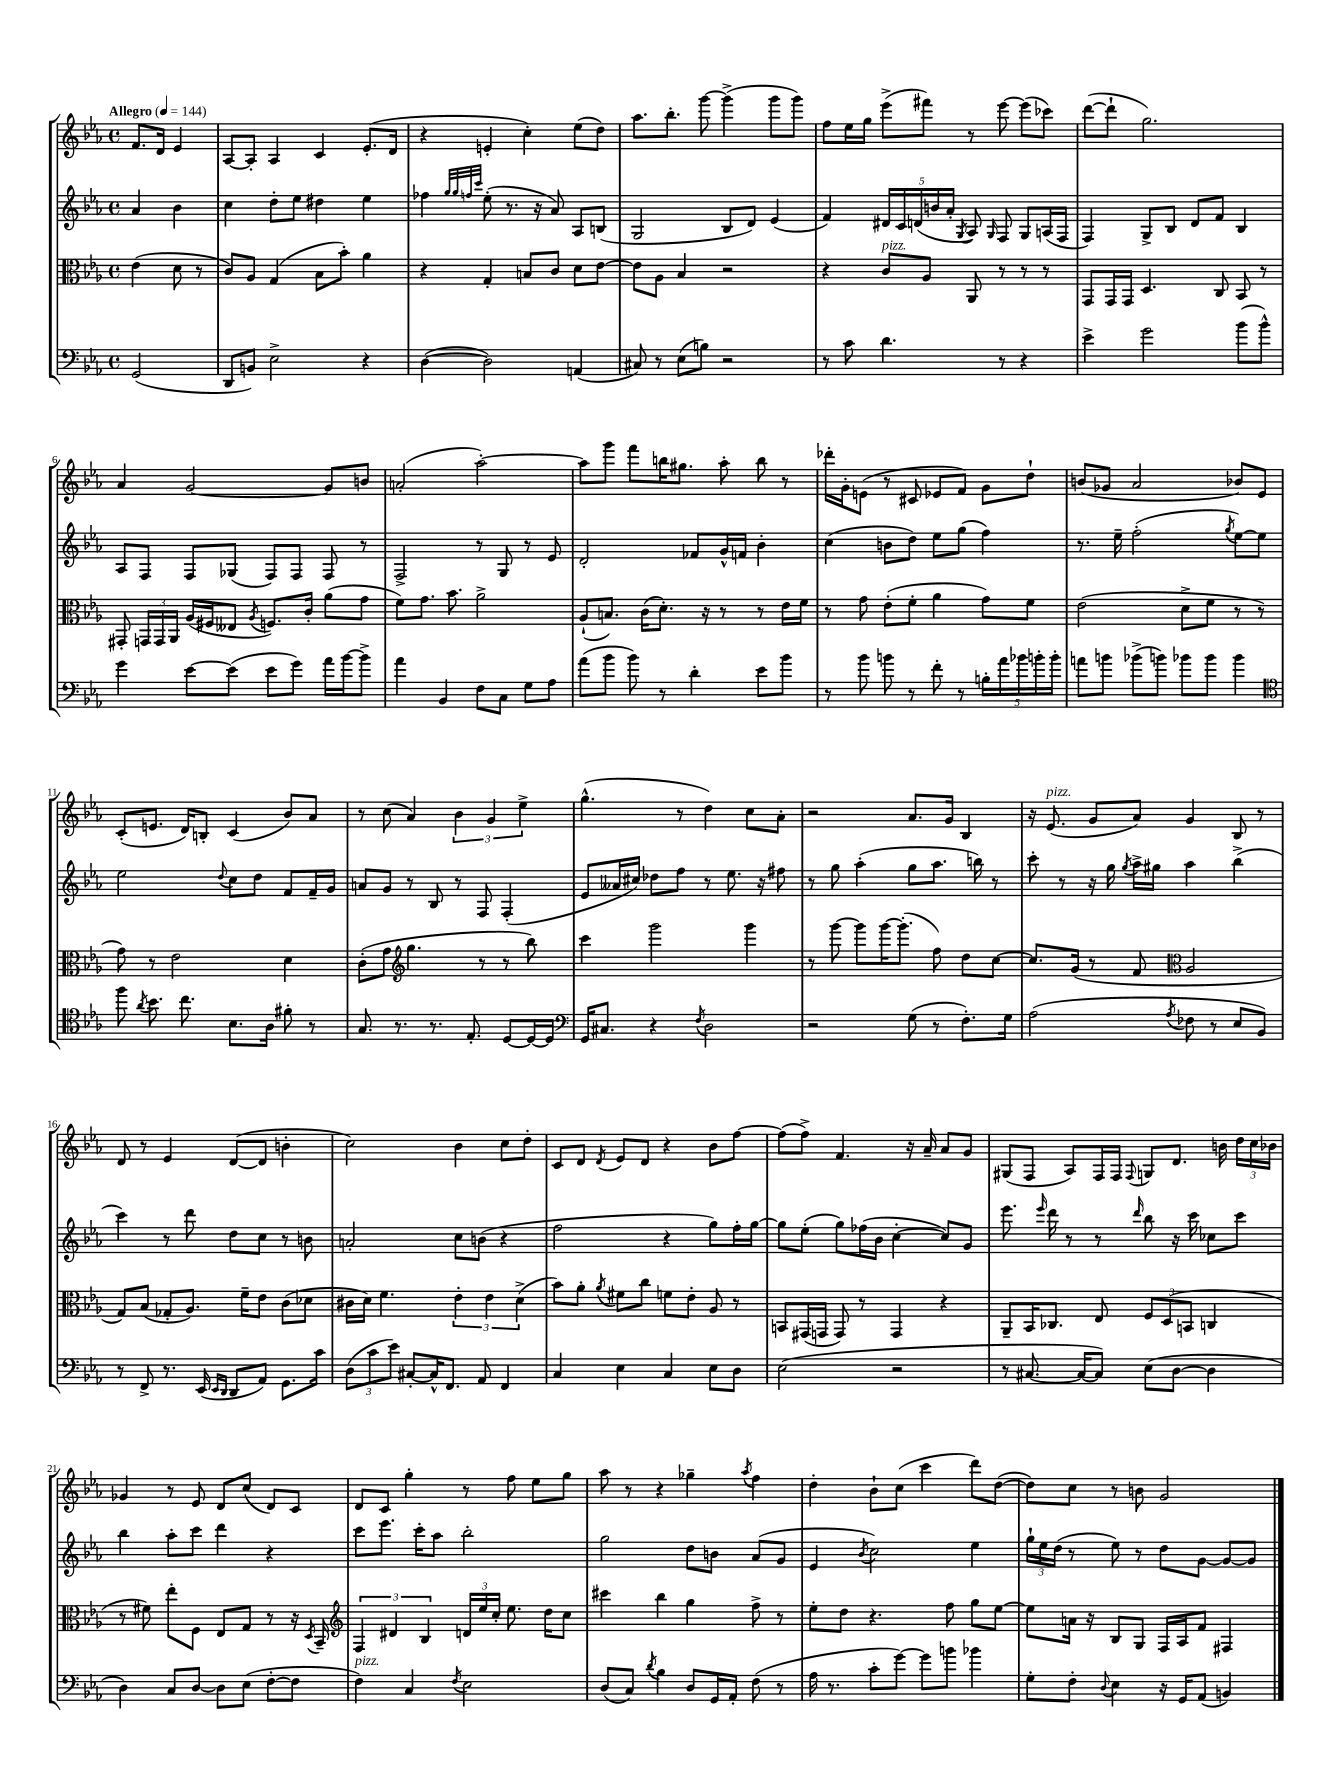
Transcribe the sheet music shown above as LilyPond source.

<<
\new StaffGroup <<
\new Staff = "s0" {
    \clef treble \key ees \major \defaultTimeSignature \time 4/4 \partial 2 \tempo "Allegro" 4 = 144
    \autoBeamOff f'8.[ d'16] ees'4 |
    aes8[~ aes8]-. aes4 c'4 ees'8.[-.( d'16] |
    r4 e'4-. c''4-.) ees''8[( d''8]) |
    aes''8.[ bes''8.]-. g'''8~ g'''4->( g'''8[ g'''8]) |
    f''8[ ees''16 g''16] ees'''8[->( fis'''8]) r8 ees'''8~ ees'''8[( ces'''8]) |
    d'''8[~( d'''8]-! g''2.) |
    aes'4 g'2~ g'8[ b'8] |
    a'2-.( aes''2~-.) |
    aes''8[ g'''8] f'''8[ b''16 gis''8.] aes''8-. b''8 r8 |
    des'''16[-. g'16-. e'8]( r8 cis'8 ees'8[ f'8]) g'8[ d''8]-! |
    b'8[( ges'8] aes'2 bes'8[) ees'8] |
    c'8[-.( e'8.] d'16[) b8]-. c'4( bes'8[) aes'8] |
    r8 c''8( aes'4) \tuplet 3/2 { bes'4 g'4 ees''4-> } |
    g''4.-^( r8 d''4) c''8[ aes'8]-. |
    r2 aes'8.[ g'16] bes4 |
    r16 ees'8.^\markup { \italic "pizz." }( g'8[ aes'8]) g'4 bes8 r8 |
    d'8 r8 ees'4 d'8[~( d'8] b'4-. |
    c''2) bes'4 c''8[ d''8]-. |
    c'8[ d'8] \acciaccatura { d'8 } ees'8[ d'8] r4 bes'8[ f''8]~ |
    f''8[( f''8]->) f'4. r16 aes'16-- aes'8[ g'8] |
    gis8[( f8] aes8[) f16 f16] \appoggiatura { f8 } g8[ d'8.] b'16 \tuplet 3/2 { d''16[ c''16 bes'16] } |
    ges'4 r8 ees'8 d'8[ c''8]( d'8[) c'8] |
    d'8[ c'8] g''4-. r8 f''8 ees''8[ g''8] |
    aes''8 r8 r4 ges''4-- \acciaccatura { aes''8 } f''4 |
    d''4-. bes'8[-! c''8]( c'''4 d'''8[) d''8]~( |
    d''8[) c''8] r8 b'8 g'2 \bar "|." |
}
\new Staff = "s1" {
    \clef treble \key ees \major \defaultTimeSignature \time 4/4 \partial 2
    \autoBeamOff aes'4 bes'4 |
    c''4 d''8[-. ees''8] dis''4 ees''4 |
    fes''4 \grace { g''32[ g''32 f''32 c'''32] } ees''8-.( r8. r16 aes'8) aes8[ b8]( |
    g2 bes8[ d'8]) ees'4( |
    f'4) \tuplet 5/4 { dis'16[ c'16 d'16( b'16 aes'16]-. } \acciaccatura { g8 } aes8) \grace { g16 } f8 g8[ a16( f16] |
    f4) g8[-> bes8] d'8[ f'8] bes4 |
    aes8[ f8] f8[ ges8]( f8[) f8] f8 r8 |
    f2-> r8 g8 r8 ees'8 |
    d'2-. fes'8[ g'16-^ f'16] bes'4-. |
    c''4( b'8[ d''8]) ees''8[ g''8]( f''4) |
    r8. ees''16-- f''2-.( \acciaccatura { g''8 } ees''8[~) ees''8] |
    ees''2 \appoggiatura { d''8 } c''8[ d''8] f'8[ f'16-- g'16] |
    a'8[ g'8] r8 bes8 r8 f8 f4-.( |
    ees'8[ aeses'16 cis''16]) des''8[ f''8] r8 ees''8. r16 fis''8 |
    r8 g''8 aes''4-.( g''8[ aes''8.] b''16) r8 |
    c'''8-. r8 r16 g''16 \acciaccatura { g''8 } aes''16[-> gis''16] aes''4 bes''4->( |
    c'''4) r8 d'''8 d''8[ c''8] r8 b'8 |
    a'2-. c''8[ b'8]( r4 |
    f''2 r4 g''8[) f''16-. g''16]~ |
    g''8[ ees''8]-.( g''8[) fes''16( bes'16] c''4~-. c''8[) g'8] |
    ees'''8. \grace { ees'''16 } d'''16 r8 r8 \grace { d'''16 } bes''8 r16 c'''16 ces''8[ c'''8] |
    bes''4 aes''8[-. c'''8] d'''4 r4 |
    c'''8[ ees'''8.] c'''16[-. aes''8] bes''2-. |
    g''2 d''8[ b'8] aes'8[( g'8] |
    ees'4 \acciaccatura { bes'8 } c''2) ees''4 |
    \tuplet 3/2 { g''16[-! ees''16 d''16]( } r8 ees''8) r8 d''8[ g'8]~ g'8[~ g'8] \bar "|." |
}
\new Staff = "s2" {
    \clef alto \key ees \major \defaultTimeSignature \time 4/4 \partial 2
    \autoBeamOff ees'4( d'8 r8 |
    c'8[) aes8] g4( bes8[ bes'8]-.) aes'4 |
    r4 g4-. b8[ c'8] d'8[ ees'8]~ |
    ees'8[ aes8] bes4 r2 |
    r4 c'8[^\markup { \italic "pizz." } aes8] aes,8 r8 r8 r8 |
    g,8[ g,16 g,16] d4. c8 bes,8 r8 |
    gis,8-. \tuplet 3/2 { g,16[ g,16 aes,16] } aes16[( fis16 eeses8] \acciaccatura { aes8 } f8.[) c'16]-. aes'8[( g'8] |
    f'8[) g'8.] bes'8. aes'2-> |
    aes8[-!( b8.]) c'16[( d'8.]-.) r16 r8 r8 ees'16[ f'16] |
    r8 g'8 ees'8[-.( f'8]-. aes'4 g'8[) f'8] |
    ees'2( d'8[-> f'8] r8 r8 |
    g'8) r8 ees'2 d'4 |
    c'8[-.( g'8] \clef treble g''4. r8 r8 bes''8) |
    c'''4 g'''2 g'''4 |
    r8 g'''8~ g'''8[ g'''16~ g'''8.]-.( f''8) d''8[ c''8]~ |
    c''8.[ g'16]( r8 f'8 \clef alto aes2 |
    g8[) bes8]( ges8[-. aes8.]) f'16[-- ees'8] c'8[( des'8] |
    cis'16[ d'16]) f'4. \tuplet 3/2 { ees'4-. ees'4 d'4->( } |
    bes'8[) aes'8]-. \acciaccatura { aes'8 } fis'8[ c''8] f'8[ ees'8]-. aes8 r8 |
    b,8[ gis,16( g,16] g,8) r8 g,4 r4 |
    aes,8[-- bes,16 ces8.] ees8 \tuplet 3/2 { f8[ d8( b,8] } c4 |
    r8 fis'8) ees''8[-. f8] ees8[ g8] r8 r16 \acciaccatura { d8 } bes,16-- |
    \clef treble \tuplet 3/2 { f4 dis'4 bes4 } \tuplet 3/2 { d'16[ ees''16 c''16]-. } ees''8. d''16[ c''8] |
    cis'''4 bes''4 g''4 f''8-> r8 |
    ees''8[-. d''8] r4. f''8 g''8[ ees''8]~ |
    ees''8[ a'16] r16 bes8[ g8] f16[ aes16 f'8] fis4 \bar "|." |
}
\new Staff = "s3" {
    \clef bass \key ees \major \defaultTimeSignature \time 4/4 \partial 2
    \autoBeamOff g,2( |
    d,8[ b,8]) ees2-> r4 |
    d4~( d2) a,4( |
    cis8) r8 ees8[( b8]) r2 |
    r8 c'8 d'4. r8 r4 |
    ees'4-> g'2 bes'8[( bes'8]-^) |
    g'4 ees'8[~ ees'8]( ees'8[ g'8]) aes'16[ bes'16~ bes'8]-> |
    aes'4 bes,4 f8[ c8] g8[ aes8] |
    aes'8[( bes'8] bes'8) r8 d'4-. ees'8[ bes'8] |
    r8 bes'8 b'8 r8 f'8-. r8 \tuplet 5/4 { b16[-. aes'16 bes'16 b'16-. b'16]-. } |
    a'8[ b'8] bes'8[->( b'8]) bes'8[ bes'8] bes'4 |
    \clef tenor f''8 \acciaccatura { aes'8 } bes'8. c''8. bes8.[ aes16] fis'8-. r8 |
    g8. r8. r8. ees8.-. d8[~ d16~ d16] |
    \clef bass g,16[ cis8.] r4 \acciaccatura { f8 } d2 |
    r2 g8( r8 f8.[-.) g16] |
    aes2( \acciaccatura { aes8 } fes8 r8 ees8[ bes,8]) |
    r8 f,8-> r8. ees,16( \grace { ees,16[ d,16] } d,8[ aes,8]) g,8.[ c'16] |
    \tuplet 3/2 { d8[( c'8 ees'8]) } cis8[~-. cis16-^ f,8.] aes,8 f,4 |
    c4 ees4 c4 ees8[ d8] |
    ees2( r2 |
    r8 cis8.~ cis16[~ cis8]) ees8[( d8]~ d4 |
    d4) c8[ d8]~ d8[ ees8]( f8[~-. f8] |
    f4^\markup { \italic "pizz." }) c4 \acciaccatura { f8 } ees2 |
    d8[( c8]) \acciaccatura { d'8 } bes4 d8[ g,16 aes,16]-. f8( r8 |
    aes16 r8. c'8[-. g'8]~) g'8[ b'8] bes'4 |
    g8[-. f8]-. \appoggiatura { d8 } ees4 r16 g,16[ aes,8]( b,4) \bar "|." |
}
>>
>>
